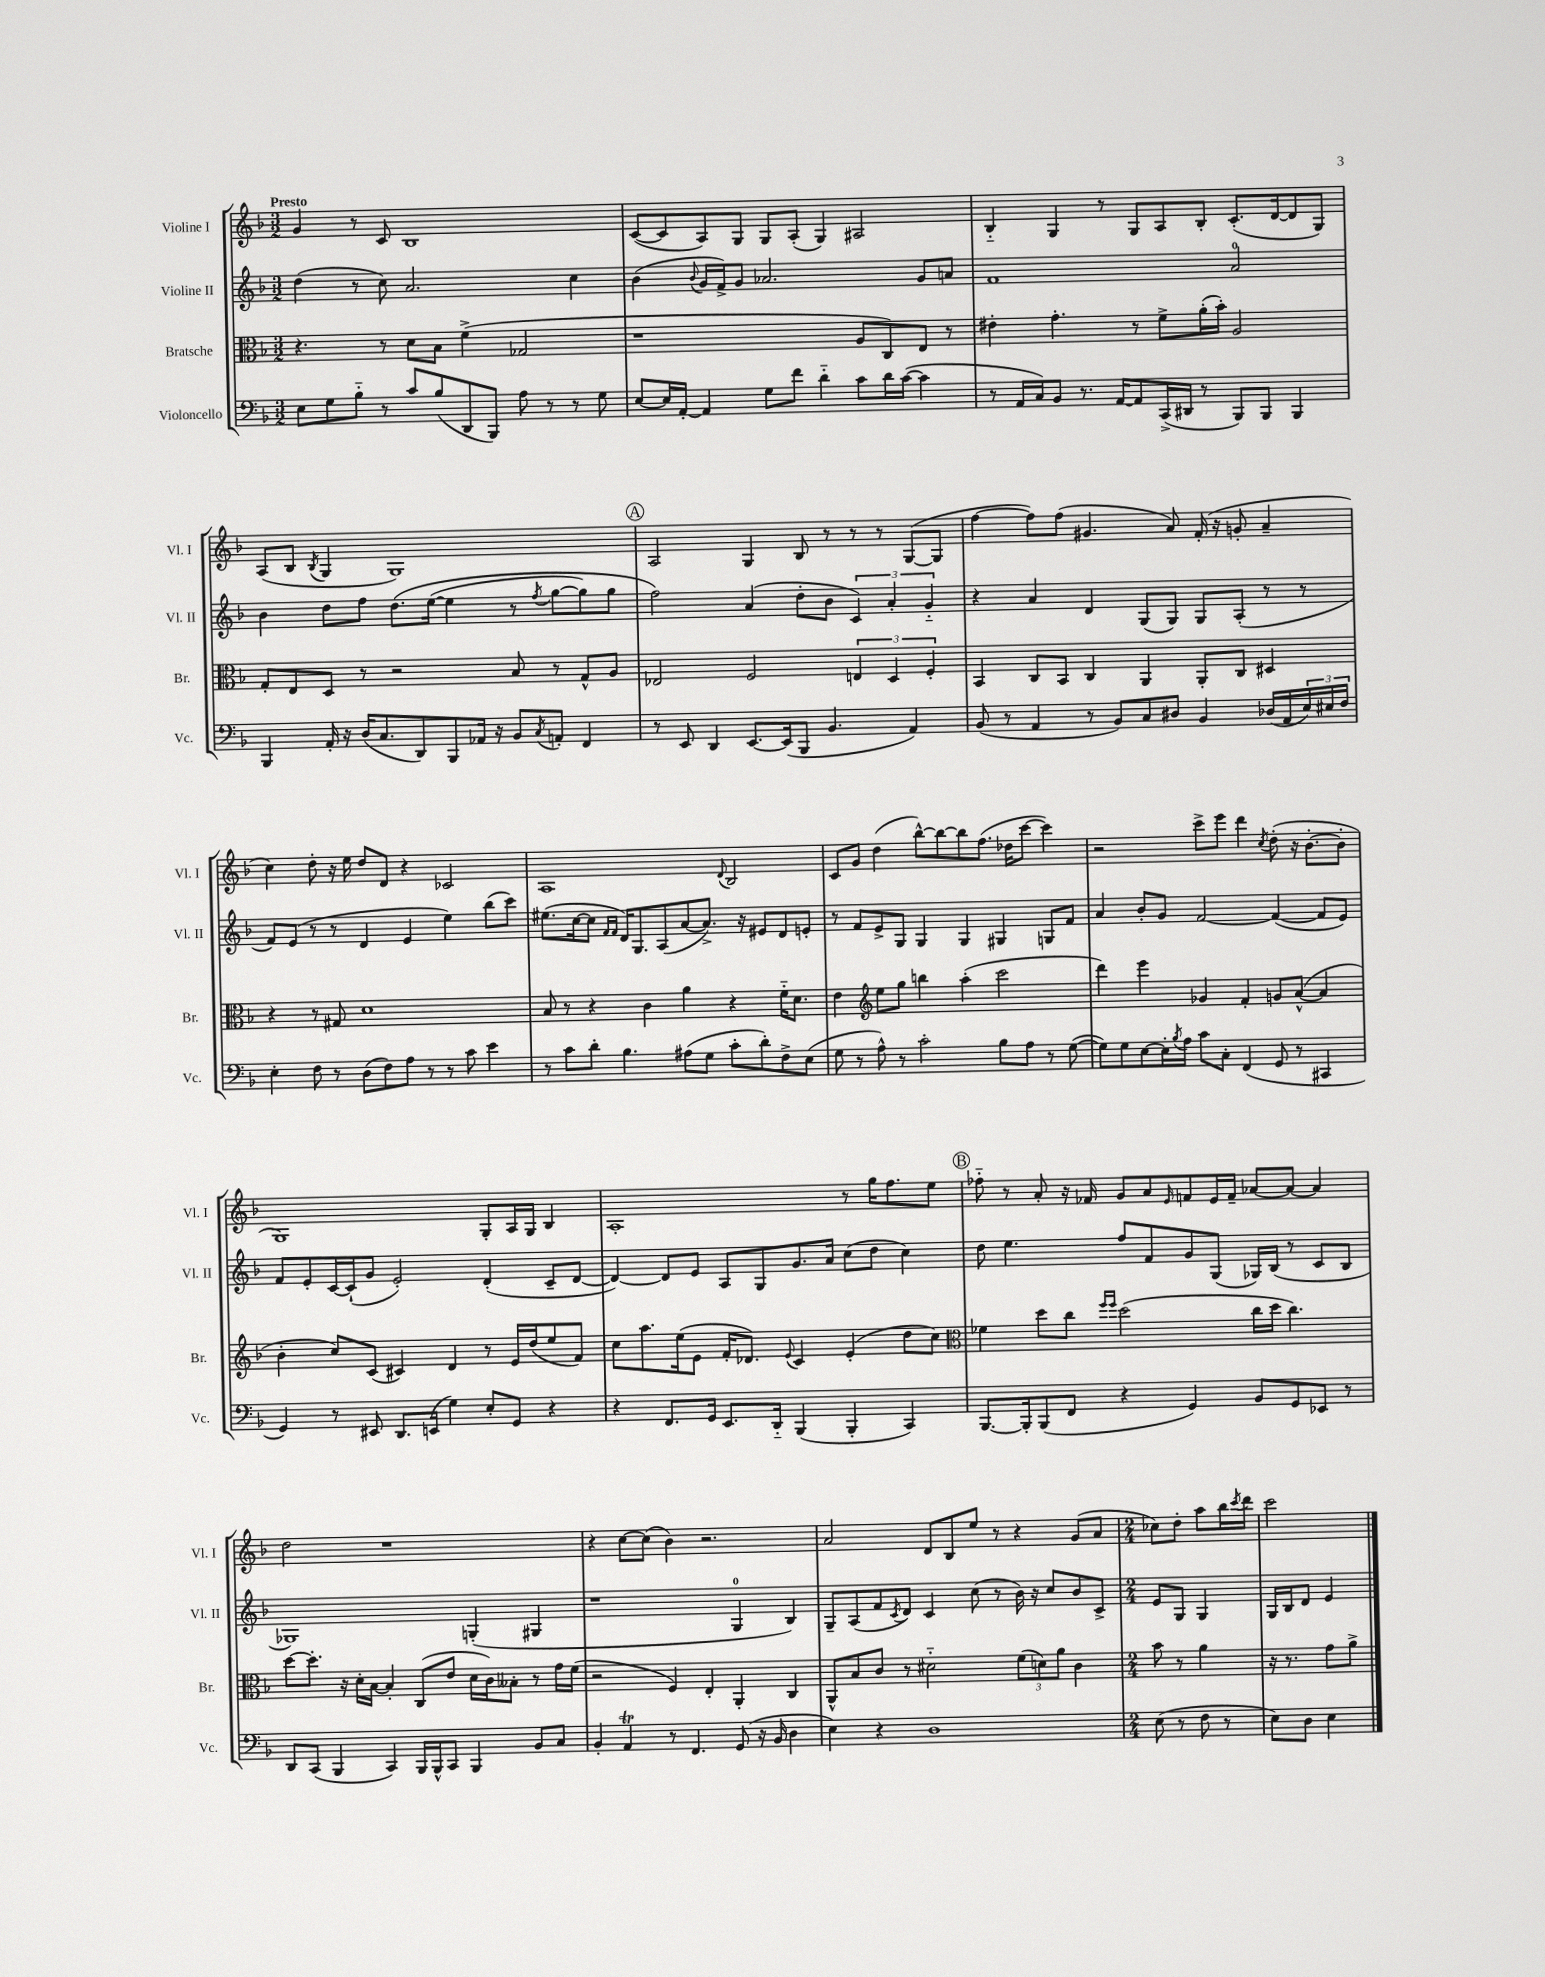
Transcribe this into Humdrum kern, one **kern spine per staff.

**kern	**kern	**kern	**kern
*staff4	*staff3	*staff2	*staff1
*clefF4	*clefC3	*clefG2	*clefG2
*k[b-]	*k[b-]	*k[b-]	*k[b-]
*M3/2	*M3/2	*M3/2	*M3/2
8E	4.r	(4dd	4g
8G	.	.	.
8B-'~	.	8r	8r
8r	8r	8cc)	8c
8c	8d	2.a	1B-
(8B-	8B-	.	.
8DD	(4f^	.	.
8BBB-)	.	.	.
8A	2G-	.	.
8r	.	.	.
8r	.	4cc	.
8G	.	.	.
=	=	=	=
[8E	1r	(4b-	([8c
16E]	.	.	8c]
[16AA'	.	.	.
.	.	8qqb-	.
4AA]	.	16g	8A)
.	.	16f^)	.
.	.	8g	8G
8G	.	2.a-	8G
8f	.	.	(8A'
4d'~	.	.	4G)
8c	8A	.	2A#
16d	8C)	.	.
([16c	.	.	.
4c]	8E	8g	.
.	8r	8a	.
=	=	=	=
8r	4e#'	1f	4B-'~
16AA	.	.	.
16C)	.	.	.
8BB-	4.g'	.	4G
8.r	.	.	.
.	.	.	8r
[16AA	.	.	.
8AA]	8r	.	8G
(16CC^	8f^	.	8A
16DD#	.	.	.
8r	(16a'	.	8B-'
.	16b-')	.	.
8BBB-)	2A	2a	(8.c'
8BBB-	.	.	.
.	.	.	[16d
4BBB-	.	.	8d]
.	.	.	8G)
=	=	=	=
4BBB-	8G'	4b-	(8A
.	8E	.	8B-
.	.	.	8qB-
16AA'	8D	8dd	4G
16r	.	.	.
(16D	8r	8ff	.
8.C	.	.	.
.	2r	&(8.dd	1G)
8DD)	.	.	.
.	.	([16ee	.
8BBB-	.	4ee]	.
16AA-	.	.	.
16r	.	.	.
8BB-	8B-	8r	.
8qC	.	8qff	.
8AA'	8r	[8gg	.
4FF	8G^^	8gg])	.
.	8A	8gg	.
=	=	=	=
8r	2E-	2ff&)	2A
8EE	.	.	.
4DD	.	.	.
[8.EE	2F	(4a	4G
(16EE]	.	.	.
8BBB-	.	8dd'	8B-
4.BB-	.	8b-	8r
.	6E	6c)	8r
.	.	.	8r
.	6D	6a'	.
4AA)	.	.	([8G
.	6F'	6g'~	.
.	.	.	8G]
=	=	=	=
(8BB-	4BB-	4r	[4ff
8r	.	.	.
4AA	8C	4a	8ff])
.	8BB-	.	(8ff
8r	4C	4d	4.g#
8BB-)	.	.	.
8C	4AA	(8G	.
8D#	.	8G)	8a)
4BB-	8AA'	8G	(16f'
.	.	.	16r
.	8C	(8A'	8g'
(16D-	4D#	8r	4a~
16AA	.	.	.
24E)	.	8r	.
24E#	.	.	.
24F	.	.	.
=	=	=	=
4E'	4r	8f)	4cc)
.	.	(8e	.
8F	8r	8r	8dd'
8r	8G#	8r	16r
.	.	.	16ee
(8D	1d	4d	8dd
8F)	.	.	8d
8A	.	4e	4r
8r	.	.	.
8r	.	4ee)	2c-
8c	.	.	.
4e	.	(8bb-	.
.	.	8ccc)	.
=	=	=	=
8r	8B-	(8.ee#	1A
8c	8r	.	.
.	.	[16cc	.
8d'	4r	8cc]	.
.	.	16qqf	.
.	.	16qqf	.
4.B-	.	16d)	.
.	.	8.G	.
.	4c	.	.
.	.	(8A	.
(8A#	4a	[8a	.
8G	.	8.a^])	.
.	.	.	8qqd
8c'	4r	.	2B-
.	.	16r	.
8d')	.	8e#	.
8F^	16f'~	8d	.
.	8.d	.	.
(8E	.	8e'	.
=	=	=	=
8G	4e	8r	8c
8r	.	8f	8g
*	*clefG2	*	*
8A^^)	8ee	8e^	(4dd
8r	8gg	8G	.
2c'	4bb	4G	[8bb-^^)
.	.	.	8bb-_
.	(4aa'	4G	8bb-]
.	.	.	(8.ff
8B-	2ccc	4G#	.
.	.	.	16dd-
8A	.	.	[8ccc
8r	.	8G	4ccc])
([8G	.	8f	.
=	=	=	=
8G])	4ddd)	4a	2r
8G	.	.	.
[8E	4eee	8b-'	.
16E']	.	8g	.
8qB-	.	.	.
16A	.	.	.
8c	4g-	[2f	8ccc^
8C'	.	.	8eee
(4FF	4f'	.	4ddd
.	.	.	8qcc
8GG	8g	(4f_	(8dd'
8r	([8a^^	.	16r
.	.	.	[8.b-'
4CC#	4a]	8f]	.
.	.	8e)	8b-']
=	=	=	=
4GG)	4b-'	8f	1G)
.	.	8e'	.
8r	8cc)	[16c	.
.	.	(16c`]	.
8EE#	(8c	8g	.
8.DD	4c#)	2e')	.
(16EE	.	.	.
4G)	4d	.	.
8E'	8r	(4d'	8G'
8GG	16e	.	16A
.	(16dd	.	16G
4r	8ee	8c~	4B-
.	8f)	[8d	.
=	=	=	=
4r	8cc	4d_)	1A'
.	8.aa	.	.
8.FF	.	8d]	.
.	(16ee	.	.
.	8e	8e	.
16GG	.	.	.
8.EE	16f'	8A	.
.	8.d-)	.	.
.	.	8G	.
16DD'~	.	.	.
.	8qqe	.	.
(4BBB-	4c	8.g	.
.	.	16a	.
4BBB-'	(4e'	(8cc	8r
.	.	8dd	16gg
.	.	.	8.ff
4CC)	8dd	4cc)	.
.	8cc)	.	8ee
=	=	=	=
*	*clefC3	*	*
[8.BBB-	4f-	8dd	8ff-'~
.	.	4.ee	8r
16BBB-']	.	.	.
(8BBB-	8dd	.	8a'
8FF	8cc	.	16r
.	.	.	16f-
.	16qqff	.	.
.	16qqff	.	.
4r	(2dd	8ff	8g
.	.	8f	8a
.	.	.	16qqe
4GG)	.	8g	8f
.	.	(8G	16e
.	.	.	16f~
8BB-	16cc	16G-)	[8a-
.	16dd	(16B-	.
8GG	4.cc)	8r	8a-_
8EE-	.	8c	4a-]
8r	.	8B-	.
=	=	=	=
8DD	[8dd	1G-)	2dd
(8CC	8.dd']	.	.
4BBB-	.	.	.
.	16r	.	.
.	16d'	.	.
.	[16B-	.	.
4CC)	4B-']	.	1r
16BBB-	(8C	.	.
16BBB-^^	.	.	.
8CC	8e	.	.
4BBB-	16d	(4G'	.
.	16c)	.	.
.	8B--'	.	.
8BB-	8r	4G#	.
8C	16g	.	.
.	(16f	.	.
=	=	=	=
4BB-'	2r	1r	4r
4AA	.	.	[8cc
.	.	.	(8cc]
8r	4F)	.	4b-)
4.FF	.	.	.
.	4E'	.	2.r
(8GG	4AA'	4G	.
16r	.	.	.
16BB-	.	.	.
4D	4C	4B-)	.
=	=	=	=
4E)	8AA^^	8G~	2a
.	8B-	(8A	.
4r	8c	8f	.
.	.	8qc	.
.	8r	8d)	.
1D	2d#'~	4c	8d
.	.	.	8B-
.	.	(8cc	8ee
.	.	8r	8r
.	(12f	16b-)	4r
.	.	16r	.
.	12d)	.	.
.	.	8cc	.
.	12a	.	.
.	4c	8b-	(8g
.	.	8c^	8a
=	=	=	=
*M2/4	*M2/4	*M2/4	*M2/4
(8E	8b-	8e	8cc-)
8r	8r	8G	8dd'
8F	4a	4G	8aa
8r	.	.	16bb-
.	.	.	8qccc
.	.	.	16ddd
=	=	=	=
8E)	16r	16G	2ccc
.	8.r	16B-	.
8D	.	8d	.
4E	8g	4e	.
.	8a^	.	.
==	==	==	==
*-	*-	*-	*-
